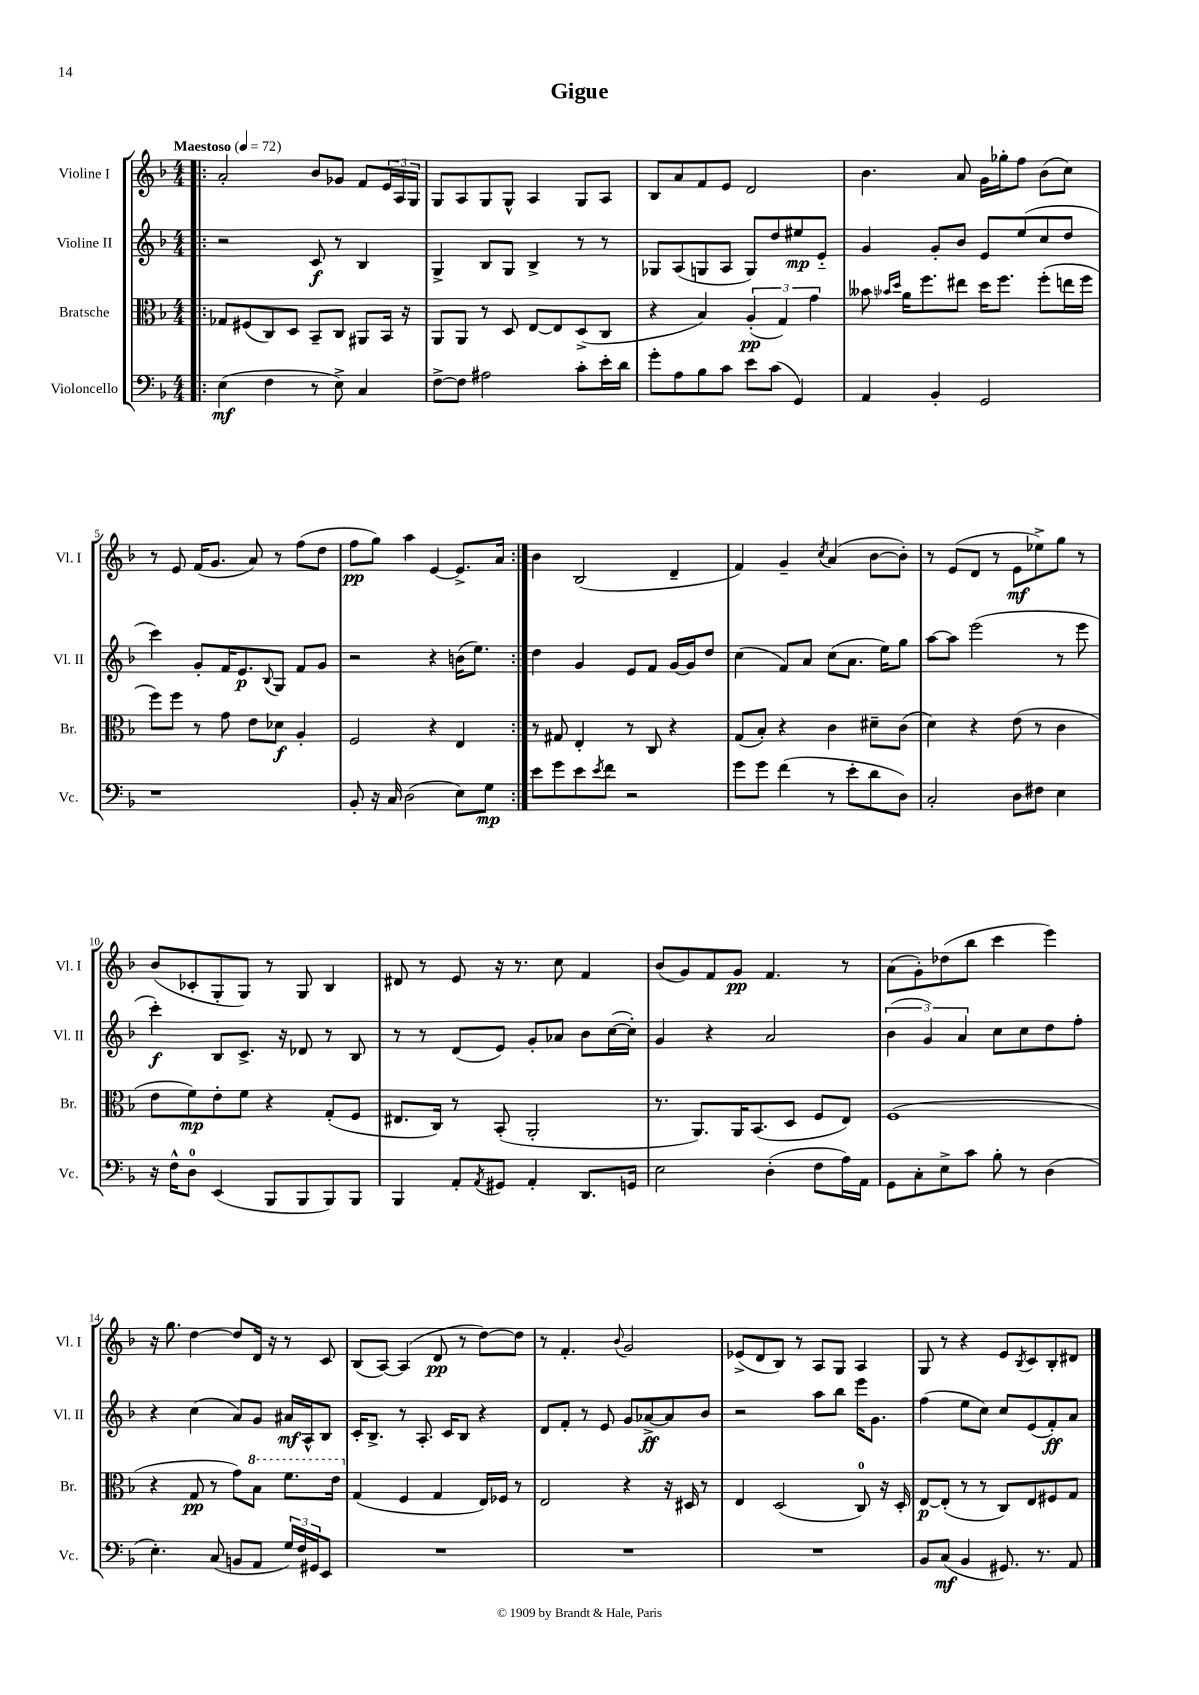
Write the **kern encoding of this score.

**kern	**kern	**kern	**kern
*staff4	*staff3	*staff2	*staff1
*clefF4	*clefC3	*clefG2	*clefG2
*k[b-]	*k[b-]	*k[b-]	*k[b-]
*M4/4	*M4/4	*M4/4	*M4/4
*MM72	*MM72	*MM72	*MM72
=!|:	=!|:	=!|:	=!|:
(4E	8G-	2r	2a'
.	(8F#	.	.
4F	8C)	.	.
.	8D	.	.
8r	8BB-~	8c	8b-
8E^)	8C	8r	8g-
4C	8AA#	4B-	8f
.	16BB-	.	24e
.	.	.	24A
.	16r	.	.
.	.	.	24G
=	=	=	=
[8F^	8AA	4G^	8G
8F]	8AA	.	8A
2A#	8r	8B-	8G
.	8D	8G	8G^^
.	[8E	4B-^	4A
.	8E]	.	.
8c'	(8D^	8r	8G
16e'	8C	8r	8A
16d	.	.	.
=	=	=	=
8g'	4r	8G-	8B-
8A	.	(8A	8a
8B-	4B-)	8G	8f
8c	.	8A	8e
8e	(6A'	8G)	2d
(8c	.	8dd	.
.	6G)	.	.
4GG)	.	8ee#	.
.	6g	.	.
.	.	8e'~	.
=	=	=	=
4AA	8b--	4g	4.b-
.	16qqb-	.	.
.	16qqdd	.	.
.	16a	.	.
.	8.ff	.	.
4BB-'	.	8g'	.
.	8ee#	8b-	8a
2GG	16dd	8e	16g
.	8.ff	.	16gg-'
.	.	(8ee	8ff
.	(8ff'	8cc	(8b-
.	16ee	8dd	8cc)
.	16ff	.	.
=	=	=	=
1r	8ff)	4ccc)	8r
.	8ff	.	8e
.	8r	8g'	(16f
.	.	.	8.g
.	8g	16f	.
.	.	8.e	.
.	8e	.	8a)
.	.	8qqB-	.
.	8d-	8G	8r
.	4A'	8f	(8ff
.	.	8g	8dd
=	=	=	=
8BB-'	2F	2r	8ff
16r	.	.	8gg)
16C	.	.	.
(2D	.	.	4aa
.	4r	4r	[4e
8E)	4E	(16b	8.e^]
.	.	8.ee)	.
8G	.	.	.
.	.	.	16a
=:|!	=:|!	=:|!	=:|!
8e	8r	4dd	4b-
8g	8G#	.	.
8e	4E'	4g	(2B-
8qe	.	.	.
8f	.	.	.
2r	8r	8e	.
.	8C	8f	.
.	4r	[16g	4d~
.	.	16g]	.
.	.	8dd	.
=	=	=	=
8g	(8G	(4cc	4f)
8g	8B-')	.	.
(4f	4r	8f)	4g~
.	.	8a	.
.	.	.	8qcc
8r	4c	(8cc	(4a
8e'	.	8.a	.
8d	8d#~	.	[8b-
.	.	16ee)	.
8D)	(8c	8gg	8b-'])
=	=	=	=
2C'	4d)	[8aa	8r
.	.	8aa]	(8e
.	4r	(2eee	8d
.	.	.	8r
8D	(8e	.	8e
8F#	8r	.	8ee-^)
4E	4c	8r	8gg
.	.	8eee	8r
=	=	=	=
16r	8e	4ccc')	(8b-
16F^^	.	.	.
8D	8f)	.	8c-'
(4EE	8e'	8B-	8G'
.	8f	8.c^	8G)
8BBB-	4r	.	8r
.	.	16r	.
8BBB-	.	8d-	8G
8BBB-)	(8G'	8r	4B-
8BBB-	8F	8B-	.
=	=	=	=
4BBB-	8.E#	8r	8d#
.	.	8r	8r
.	16C)	.	.
8AA'	8r	(8d	8e
8qAA	.	.	.
8GG#	(8BB-'	8e)	16r
.	.	.	8.r
4AA'	2AA'	8g'	.
.	.	8a-	8cc
8.DD	.	8b-	4f
.	.	([16cc	.
16GG	.	16cc'])	.
=	=	=	=
2E	8.r	4g	(8b-
.	.	.	8g)
.	8.AA)	.	.
.	.	4r	8f
.	16AA	.	8g
.	(8.BB-	.	.
(4D'	.	2a	4.f
.	8D	.	.
8F	8F	.	.
16A)	8E)	.	8r
16AA	.	.	.
=	=	=	=
8GG	(1F	(6b-	(8a
8C'	.	.	8g')
.	.	6g)	.
8E^	.	.	(8dd-
.	.	6a	.
8c	.	.	8bb-
8B-'	.	8cc	4ccc
8r	.	8cc	.
(4D	.	8dd	4eee)
.	.	8ff'	.
=	=	=	=
4.E')	4r	4r	16r
.	.	.	8.gg
.	8G	(4cc	[4dd
(8C	8r	.	.
8BB	8g)	8a)	8dd]
8AA	8b-	8g	16d
.	.	.	16r
24G)	8.ff	16a#	8r
24F	.	.	.
.	.	16A^^	.
24GG#	.	.	.
8EE	.	8B-	8c
.	16ee	.	.
=	=	=	=
1r	(4G	16c'	(8B-
.	.	8.B-^	.
.	.	.	[8A)
.	4F	8r	(4A]
.	.	8.A'	.
.	4G	.	8d
.	.	16c	.
.	.	8B-	8r
.	16E)	4r	[8dd)
.	16F-	.	.
.	8r	.	8dd]
=	=	=	=
1r	2E	8d	8r
.	.	8f'	4.f'
.	.	8r	.
.	.	8e	.
.	.	.	8qqb-
.	4r	8g	2g
.	.	[8a-^	.
.	16r	8a-]	.
.	16D#	.	.
.	8r	8b-	.
=	=	=	=
1r	4E	2r	(8e-^
.	.	.	8d
.	(2D	.	8B-)
.	.	.	8r
.	.	8aa	8A
.	.	8bb-	8G
.	8C)	16eee	4A
.	.	8.g	.
.	16r	.	.
.	16D'	.	.
=	=	=	=
8BB-	[8E	(4ff	8G
(8C	(8E']	.	8r
4BB-	8r	8ee	4r
.	8r	8cc)	.
8.GG#)	8C)	8cc	8e
.	.	.	8qB-
.	8E	(8e	8c
8.r	.	.	.
.	8F#	8f')	8B-'
8AA	8G	8a	8d#
==	==	==	==
*-	*-	*-	*-
